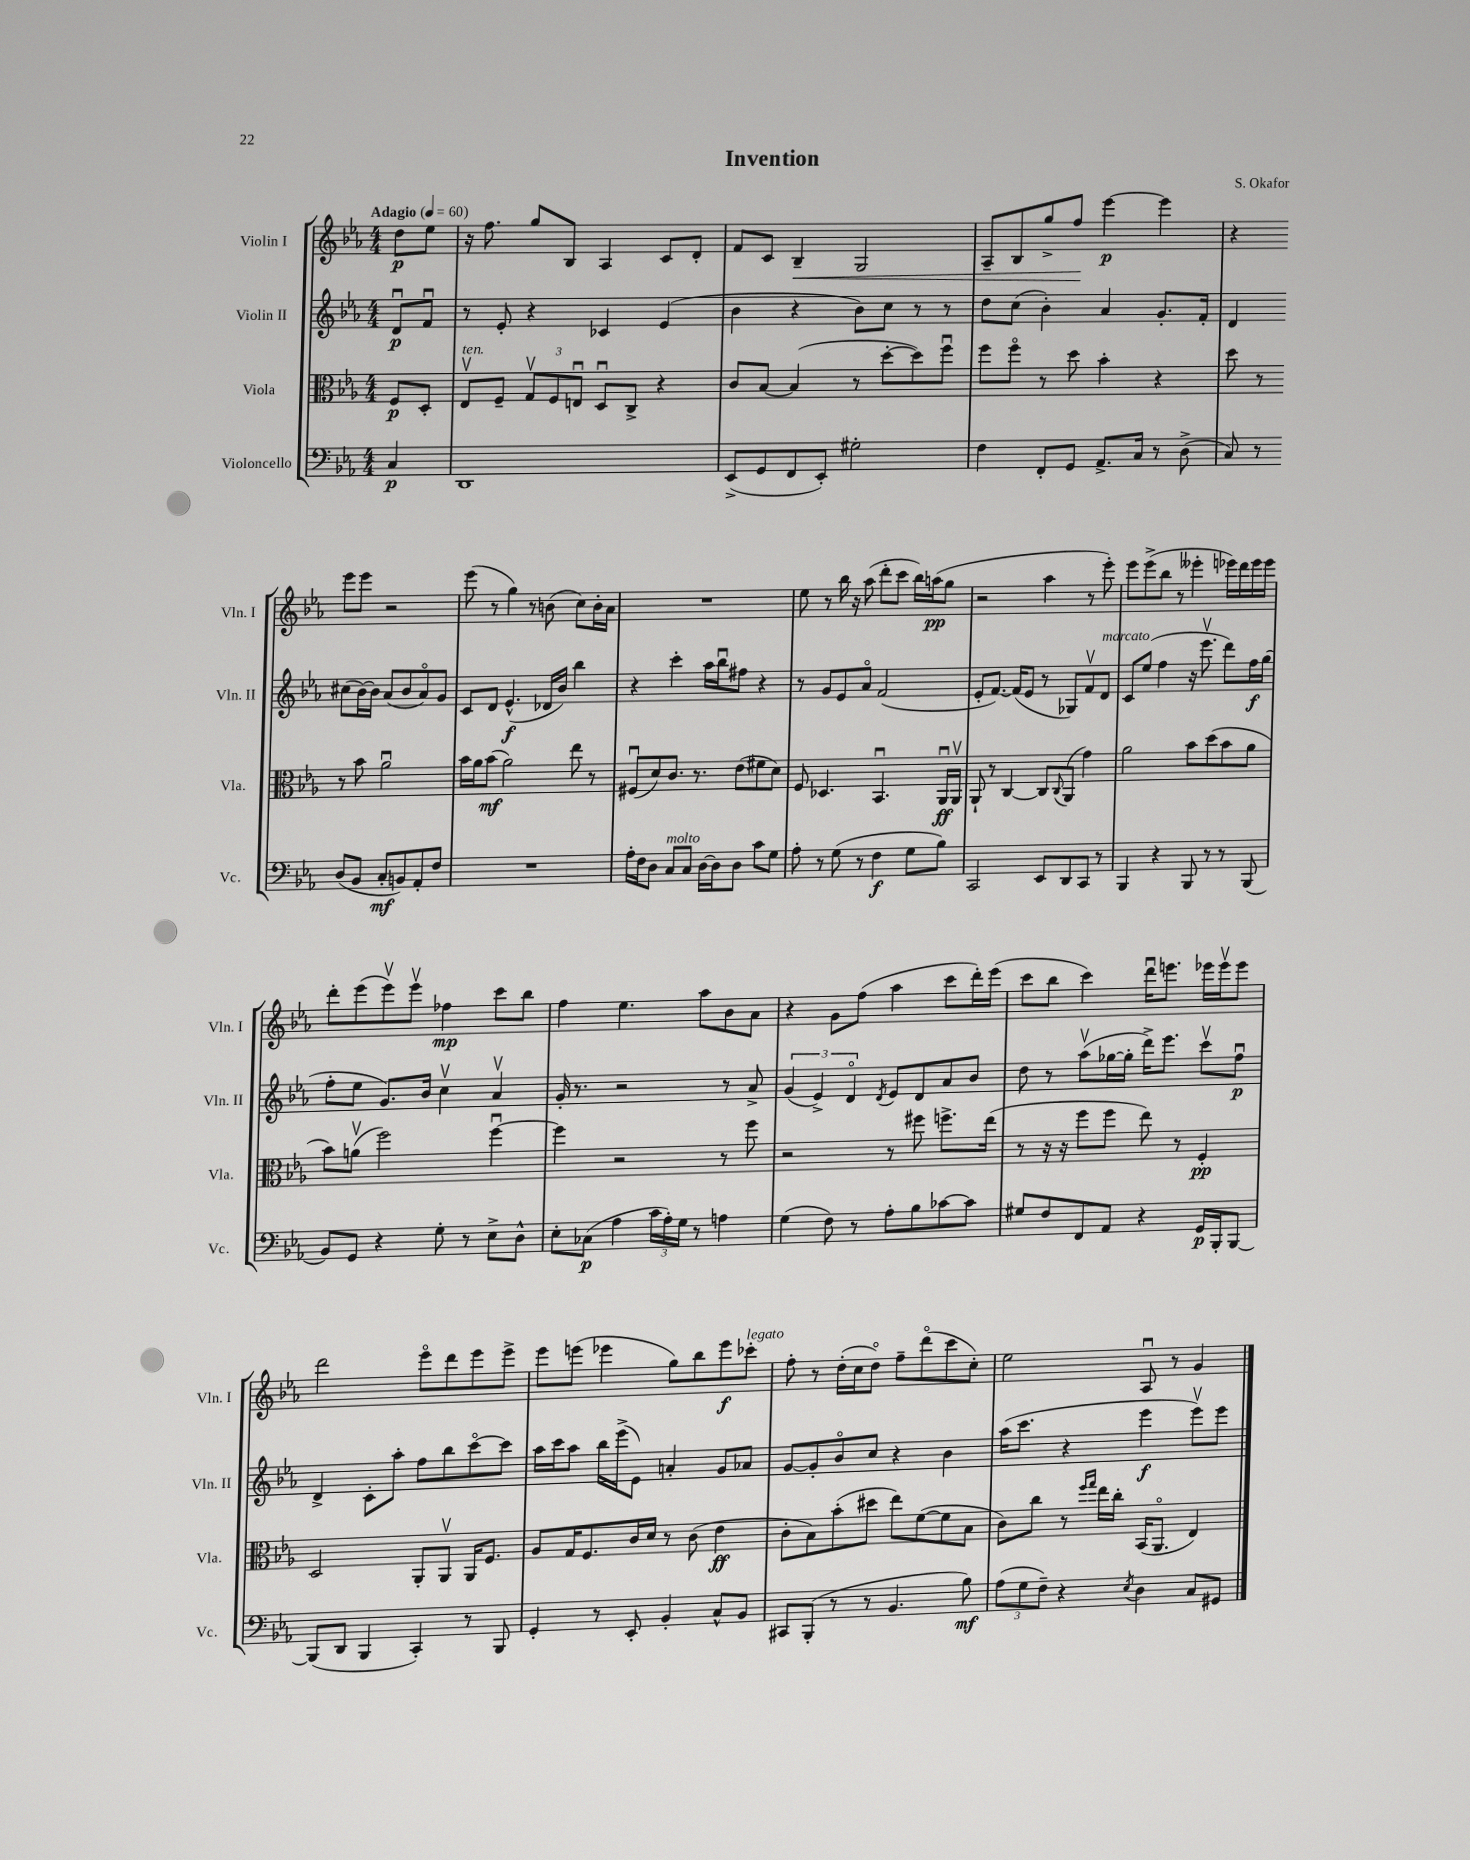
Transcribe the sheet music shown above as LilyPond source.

\header { title = "Invention" composer = "S. Okafor" }
<<
\new StaffGroup <<
\new Staff = "s0" \with { instrumentName = "Violin I" shortInstrumentName = "Vln. I" } {
    \clef treble \key ees \major \numericTimeSignature \time 4/4 \partial 4 \tempo "Adagio" 4 = 60
    d''8\p ees''8 |
    r16 f''8. g''8 bes8 aes4 c'8 d'8-. |
    f'8 c'8 bes4--\< g2 |
    aes8-- bes8 g''8-> f''8\! ees'''4~\p ees'''4 |
    r4 ees'''8 ees'''8 r2 |
    ees'''8( r8 g''4) r8 b'8( c''8) b'16-. aes'16 |
    R1 |
    ees''8 r8 bes''16 r16 aes''8( d'''8-. c'''8 bes''16) a''16\pp( g''8 |
    r2 aes''4 r8 ees'''8-.) |
    ees'''8 ees'''8->( bes''8 r8 eeses'''4-. ees'''16) d'''16 ees'''16 ees'''16 |
    d'''8-. ees'''8( ees'''8\upbow) ees'''8\upbow fes''4\mp c'''8 bes''8 |
    f''4 ees''4. aes''8 bes'8 aes'8 |
    r4 g'8 f''8( aes''4 c'''8 d'''16-.) ees'''16( |
    c'''8 bes''8 c'''4) d'''16\downbow e'''8. ees'''16 ees'''16\upbow ees'''8 |
    d'''2 ees'''8\flageolet d'''8 ees'''8 ees'''8-> |
    ees'''8 e'''8( ees'''4 g''8) bes''8 ees'''8\f ces'''8-.^\markup { \italic "legato" } |
    f''8-. r8 d''16-.( c''16 d''8\flageolet) f''8-- d'''8\flageolet( c'''8 c''8-.) |
    ees''2 aes8\downbow r8 g'4 \bar "|." |
}
\new Staff = "s1" \with { instrumentName = "Violin II" shortInstrumentName = "Vln. II" } {
    \clef treble \key ees \major \numericTimeSignature \time 4/4 \partial 4
    d'8\downbow\p f'8\downbow |
    r8 ees'8-. r4 ces'4 ees'4( |
    bes'4 r4 bes'8) c''8 r8 r8 |
    d''8 c''8( bes'4-.) aes'4 g'8.-. f'16-. |
    d'4 cis''8( bes'16~) bes'16 aes'8( bes'8 aes'8\flageolet) g'8 |
    c'8 d'8 ees'4.-^\f( des'16 bes'16) bes''4 |
    r4 c'''4-. aes''16 bes''16\downbow fis''8 r4 |
    r8 g'8 ees'8 aes'8\flageolet f'2( |
    ees'8-. f'8.~) f'16( ees'8 r8 ges8) f'8\upbow d'8^\markup { \italic "marcato" } |
    c'8 ees''8( f''4 r16 ees'''8.\upbow d'''8) f''16\f g''16( |
    f''8-. ees''8 g'8.) bes'16 c''4\upbow aes'4\upbow |
    g'16-. r8. r2 r8 aes'8-> |
    \tuplet 3/2 { g'4( ees'4->) d'4\flageolet } \acciaccatura { d'8 } ees'8 d'8 aes'8 bes'8 |
    d''8 r8 aes''8\upbow( ges''16~ ges''16-. d'''16->) ees'''8. c'''8\upbow f''8\downbow\p |
    d'4-> c'8-. aes''8-. f''8 bes''8 c'''8~\flageolet c'''8 |
    aes''16 c'''16 aes''8 bes''16 ees'''16->( ees'8) a'4-. g'8 aes'8 |
    g'8~ g'8-. bes'8\flageolet c''8 r4 bes'4 |
    aes''16( c'''8. r4 ees'''4\f ees'''8\upbow) ees'''8 \bar "|." |
}
\new Staff = "s2" \with { instrumentName = "Viola" shortInstrumentName = "Vla." } {
    \clef alto \key ees \major \numericTimeSignature \time 4/4 \partial 4
    f8\p d8-. |
    ees8\upbow^\markup { \italic "ten." } f8-- \tuplet 3/2 { g8\upbow f8 e8\downbow } d8\downbow c8-> r4 |
    c'8 bes8~ bes4( r8 d''8~-. d''8) f''8\downbow |
    f''8 f''8\flageolet r8 d''8 bes'4-. r4 |
    d''8 r8 r8 bes'8 aes'2\downbow |
    bes'16 aes'16 bes'8\mf( aes'2) ees''8 r8 |
    fis8\downbow( d'8) c'8. r8. ees'8( fis'8 d'8) |
    f8 des4. bes,4.\downbow aes,16\downbow\ff aes,16\upbow |
    aes,8-! r8 c4~ c8 \appoggiatura { c8 } aes,8( g'4) |
    aes'2 bes'8 d''8( bes'8 aes'8 |
    bes'8) a'8\upbow( f''2) f''4~\downbow |
    f''4 r2 r8 f''8 |
    r2 r8 fis''8 f''8.-> ees''16( |
    r8 r16 r16 f''8 f''8 ees''8) r8 f4-.\pp |
    d2 aes,8-. aes,8\upbow aes,16 f8. |
    aes8 g16 f8. c'16 d'16 r8 c'8( ees'4\ff |
    c'8-. bes8) bes'8-.( dis''8 ees''8) f'8~( f'8 bes8 |
    c'8) c''8 r8 \grace { f''16 g''16 } ees''16 c''16-. bes,16( aes,8.\flageolet ees4) \bar "|." |
}
\new Staff = "s3" \with { instrumentName = "Violoncello" shortInstrumentName = "Vc." } {
    \clef bass \key ees \major \numericTimeSignature \time 4/4 \partial 4
    c4\p |
    d,1 |
    ees,8->( g,8 f,8 ees,8-.) gis2-. |
    f4 f,8-. g,8 aes,8.-> c16 r8 d8->( |
    c8) r8 d8( bes,8 c8-.\mf b,8) aes,8-. f8 |
    R1 |
    aes16-. f16 d8 c8^\markup { \italic "molto" } c8 d16~ d16 d8 c'8 g8 |
    aes8-. r8 g8( r8 f4\f g8 bes8) |
    c,2 ees,8 d,8 c,8 r8 |
    bes,,4 r4 bes,,8 r8 r8 bes,,8( |
    bes,8) g,8 r4 g8-. r8 ees8-> d8-^ |
    ees8-. ces8\p( aes4 \tuplet 3/2 { c'16 aes16-.) g16 } r8 a4 |
    g4( f8) r8 aes8-. bes8 ces'8~ ces'8 |
    gis8 f8 f,8 aes,8 r4 g,16\p bes,,16-. bes,,8~ |
    bes,,8( d,8 bes,,4 c,4-.) r8 bes,,8 |
    g,4-. r8 ees,8-. bes,4-. c8-^ bes,8 |
    cis,8 bes,,8-.( r8 r8 bes,4. bes8\mf) |
    \tuplet 3/2 { aes8( g8 f8--) } r4 \acciaccatura { ees8 } d4 c8 gis,8 \bar "|." |
}
>>
>>
\layout { \context { \Score \remove "Bar_number_engraver" } }
